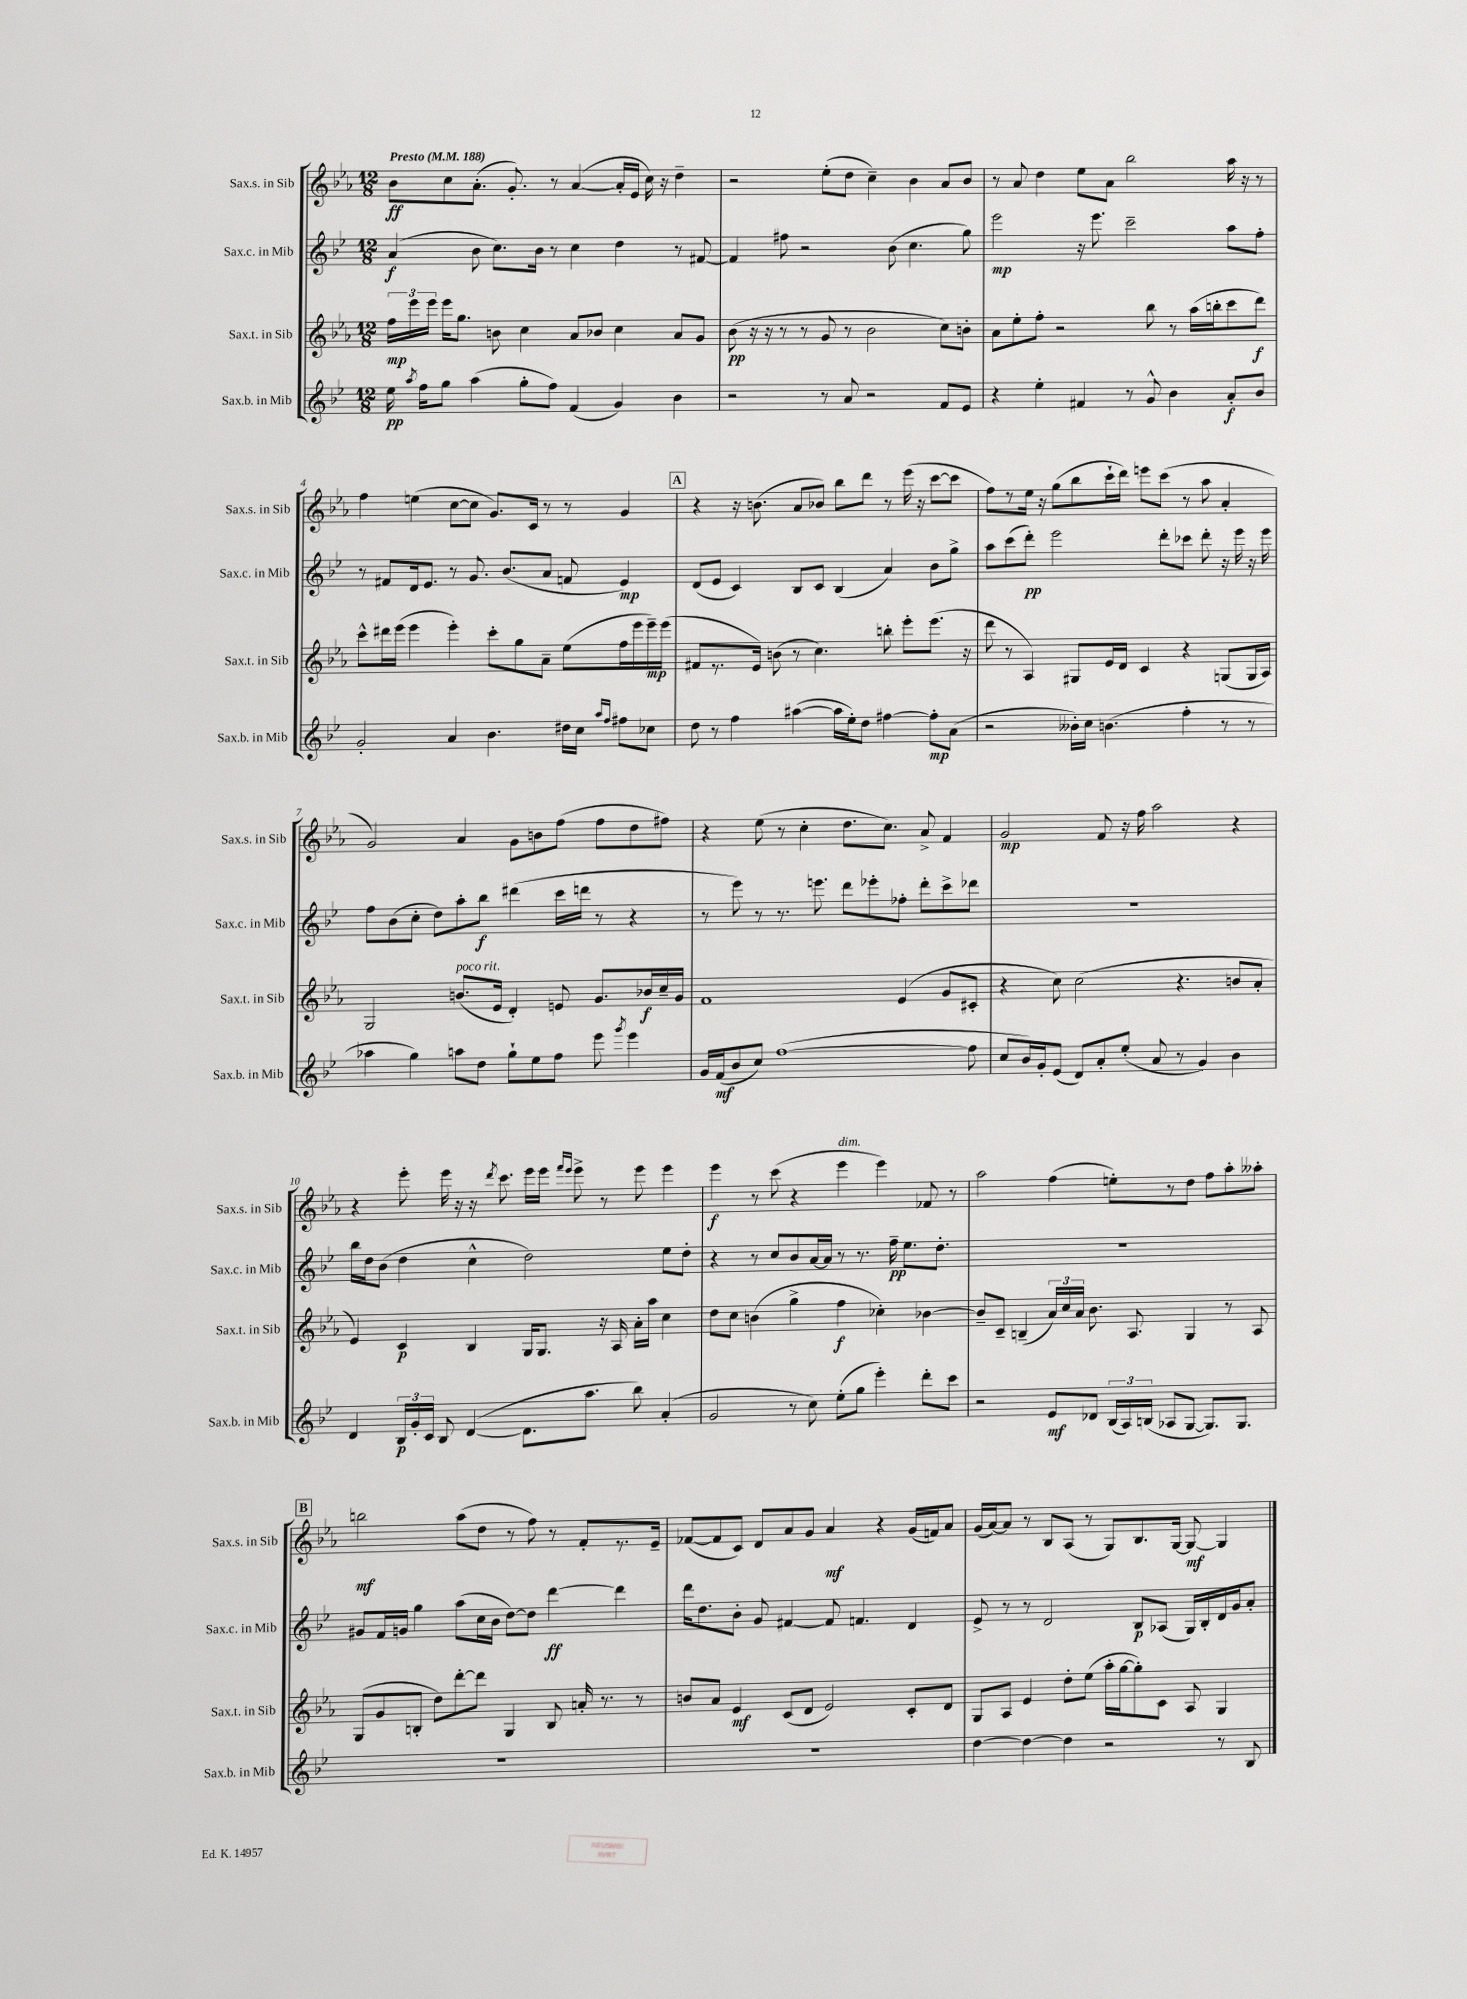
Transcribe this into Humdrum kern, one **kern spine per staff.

**kern	**kern	**kern	**kern
*staff4	*staff3	*staff2	*staff1
*clefG2	*clefG2	*clefG2	*clefG2
*k[b-e-]	*k[b-e-a-]	*k[b-e-]	*k[b-e-a-]
*M12/8	*M12/8	*M12/8	*M12/8
*MM188	*MM188	*MM188	*MM188
16ee-\	24ff\LL	(4a/	8b-\L
.	24eee-\	.	.
8qaa/	.	.	.
16ff\LK	.	.	.
.	24eee-\JJ	.	.
8gg\J	16eee-\LK	.	8cc\
.	8.gg\J	.	.
(4aa\	.	8b-\	(8.a-'\J
.	8b\	8.cc\L)	.
.	.	.	8.g'/)
8gg'\L	4cc\	.	.
.	.	16b-\Jk	.
8ff\J)	.	8r	8r
(4f/	8a-/L	4cc\	([4a-/
.	8b-/J	.	.
4g/)	4cc\	4dd\	16a-'/]LL
.	.	.	16e-/JJ
.	.	.	16cc\)
.	.	.	16r
4b-\	8a-/L	8r	4dd~\
.	8g/J	[8f#/	.
=	=	=	=
2r	(8b-\	4f#/]	2r
.	16r	.	.
.	16r	.	.
.	8r	8ff#\	.
.	8r	2r	.
8r	8g/	.	(8ee-'\L
8a/	8r	.	8dd\J
2r	2b-\	.	4cc~\)
.	.	(8b-\	.
.	.	4.cc\	4b-\
8f/L	8cc\L)	.	8a-/L
8e-/J	8b'\J	8gg\)	8b-/J
=	=	=	=
4r	8a-\L	2eee-\	8r
.	8ee-'\	.	8a-/
4ee-'\	8ff'\J	.	4dd\
.	2r	.	.
4f#/	.	16r	8ee-\L
.	.	8.eee-\	.
.	.	.	8a-\J
8r	.	2ccc~\	2bb-\
8g^^/	8bb-\	.	.
4b-\	8r	.	.
.	(16aa-\LL	.	.
.	16bb'\J	.	.
8a'/L	8ccc\	8aa\L	16aa-\
.	.	.	16r
8b-/J	8ddd\J)	8ff'\J	8r
=	=	=	=
2g'/	8ccc^^\L	8r	4ff\
.	16ddd#\L	8f#/L	.
.	(16eee-\JJ	.	.
.	4eee-\	16d/k	(4ee\
.	.	8.e-/J	.
4a/	4eee-'\)	8r	[8cc\L
.	.	8.g/	8cc\]J
4.b-\	8ccc'\L	.	8.g/L)
.	.	(8.b-/L	.
.	8gg\	.	.
.	.	.	16c/Jk
.	8a-~\J	8a/J	8r
16dd#\LL	(8ee-\L	8f/	8r
16cc\JJ	.	.	.
16qqaa/LL	.	.	.
16qqff/JJ	.	.	.
8ff#\L	16ff\L	4e-/)	4g/
.	16eee-\	.	.
8cc-\J	16eee-~\)	.	.
.	(16eee-\JJ	.	.
=	=	=	=
8dd\	8f#/L	(8d/L	4r
8r	8.r	8e-/J	.
4ff\	.	4c/)	16r
.	16e-/Jk)	.	(8.b\
.	(8b\	.	.
([4aa#\	8r	8B-/L	8a-/L
.	4.cc\)	8c/J	8b-/J)
16aa#\]LL	.	(4B-/	8bb-\L
16ee-'\J)	.	.	.
8dd\J	.	.	8ddd\J
[4ff#\	8bb'\	4a/)	8r
.	8eee-'\L	.	(16eee-\
.	.	.	16r
8ff#'\]L	(8.eee-\J	8b-\L	[8ccc\L
(8a\J	.	8gg^\J	8ccc\]J
.	16r	.	.
=	=	=	=
2r	8ddd\	8aa\L	8ff\L)
.	8r	(8ccc\	8r
.	4A-/)	8ddd'\J)	16ee-\Jk
.	.	.	16r
.	.	2eee-\	(8gg\L
16b--'\LL)	8G#/L	.	8bb-\
16cc\JJ	.	.	.
(4.b\	16e-/L	.	16ccc`\L
.	16d/JJ	.	16ddd\JJ)
.	4c/	.	8eee\L
.	.	8ddd'\L	(8ccc\J
4ff'\	4r	8ccc-\J	8r
.	.	8ddd'\	8aa-\
8r	(8G/L	16r	4a-'/
.	.	16eee-\	.
8r	16G/L	16r	.
.	16A-/JJ)	16eee-\	.
=	=	=	=
4aa-\	2G/	8ff\L	2g/)
.	.	(8b-\	.
4gg\)	.	8cc'\J	.
.	.	8dd\L)	.
8aa\L	(8.b/L	8aa'\	4a-/
8dd\J	.	8bb-\J	.
.	16e-/Jk	.	.
8gg`\L	4d'/)	(4ddd#\	8g\L
8ee-\	.	.	8b\
8ff\J	8e/	16ccc\LL	(8ff\J
.	.	16ddd\JJ	.
8eee-\	8.g/L	8r	8ff\L
8qggg/	.	.	.
4eee-\	.	4r	8dd\
.	16b-/L	.	.
.	16cc~/	.	8ff#\J)
.	16g/JJ	.	.
=	=	=	=
16g/LL	1f	8r	4r
(16f/J	.	.	.
8b-/	.	8eee-\)	.
8cc/J)	.	8r	(8ee-\
([1ff	.	8.r	8r
.	.	.	4cc'\
.	.	8.eee\	.
.	.	8ddd\L	8.dd\L
.	.	8eee-'\	.
.	.	.	8.cc\J)
.	(4e-/	8ff-'\J	.
.	.	8ddd'\L	8a-^/
.	8g/L	8ccc^\	4f/
8ff\]	8c#'/J	8ddd-\J	.
=	=	=	=
8cc/L	4r	1.r	2g/
16b-/L)	.	.	.
16g'/J	.	.	.
(8e-/J	8cc\)	.	.
8d/L)	(2cc\	.	.
8a'/	.	.	8f/
(8ee-'/J	.	.	16r
.	.	.	16ff\
8a/	.	.	2aa-\
8r	4.r	.	.
4g/)	.	.	.
4b-\	8b/L	.	4r
.	8a-'/J	.	.
=	=	=	=
4d/	4e-/)	16bb-\LL	4r
.	.	16dd\J	.
.	.	(8b-\J	.
24B-/LL	4c/	4dd\	8eee-'\
24g'/	.	.	.
24c/JJ	.	.	.
8B-/	.	.	16eee-\
.	.	.	16r
([4d/	4B-/	4cc^^\	16r
.	.	.	8qddd/
.	.	.	8.ccc\
8.d\]L	16G/LK	2dd\)	16eee-\LL
.	8.G/J	.	16eee-\JJ
.	.	.	16qqfff/LL
.	.	.	16qqeee-/JJ
.	.	.	8eee-^\
8.aa\J	.	.	.
.	16r	.	8r
.	16A-/	.	.
8bb-\)	16a-'\LL	.	8eee-\
.	16aa-\JJ	.	.
(4a'/	4cc\	8ee-\L	4eee-\
.	.	8dd'\J	.
=	=	=	=
2g/	8dd\L	4r	4eee-\
.	8cc\J	.	.
.	(4b\	8r	8r
.	.	8cc/L	(8ccc\
8r	4gg^\	8b-/	4r
8cc\)	.	[16a/L	.
.	.	16a/]JJ	.
(8ee-'\L	4ff\	8r	4eee-\
8gg\J	.	8.r	.
4eee-'\)	4cc-'\)	.	4eee-\)
.	.	16ff~\	.
.	.	8.ee-\L	.
8ddd'\L	[4b-\	.	8f-/
.	.	8.dd'\J	.
8ccc\J	.	.	8r
=	=	=	=
2r	8b-~/]L	1.r	2aa-\
.	8c~/J	.	.
.	(4B~/	.	.
8e-/L	24a-/LL)	.	(4ff\
.	24cc/	.	.
.	24a-/JJ	.	.
8d-/J	8.b-\	.	.
(24B-/LL	.	.	8ee'\L)
24A/)	.	.	.
.	8.A-/	.	.
(24B/JJ	.	.	.
8A-/L	.	.	8r
[8G/J	4G/	.	8dd\J
8.G/]L)	.	.	8ff\L
.	8r	.	8aa-'\
8.G/J	.	.	.
.	8A-/	.	8aa--'\J
=	=	=	=
1.r	(8G/L	8g#/L	2bb\
.	8g/	16f/L	.
.	.	16g/JJ	.
.	8B'/J	4gg\	.
.	8dd\L)	.	.
.	[8ddd'\	(8aa\L	(8aa-\L
.	8ddd\]J	16cc\L	8dd\J
.	.	16b-\JJ	.
.	4G/	[8dd\L)	8r
.	.	8dd\]J	8ff\)
.	8B/	[4ddd\	8r
.	16a'/	.	8f'/L
.	8.r	.	.
.	.	4ddd\]	8.r
.	8r	.	.
.	.	.	16e-~/Jk
=	=	=	=
1.r	8b/L	16ddd\LK	([8f-/L
.	.	8.dd\	.
.	8a-/J	.	8f-/]
.	4e-/	8b-'\J	8c/J)
.	.	8g/	8d/L
.	(8c/L	[4f#/	8a-/
.	8d/J	.	8g/J
.	2e-/)	8f#/]	4a-/
.	.	4.f/	.
.	.	.	4r
.	8c'/L	4d/	(16g/LL
.	.	.	16f/J)
.	8d/J	.	8a-/J
=	=	=	=
[4dd\	8G/L	8e-^/	(16g/LL
.	.	.	[16a-/J)
.	8A-/J	8r	8a-/]J
4dd\_	4e-/	8r	8r
.	.	2d/	8B-/L
4dd\]	8dd'\L	.	(8A-/J
.	(8ee-\J	.	8r
2r	16aa-'\LL	.	8G/L)
.	[16gg\J	.	.
.	8gg'\])	8B-/L	8.B-/
.	8c\J	(8A-/J	.
.	.	.	[16G/Jk
.	8A-/	16G/LL)	8G/_
.	.	16B-'/	.
8r	4G/	16d/	4G/]
.	.	16g/J	.
8B-/	.	8a'/J	.
==	==	==	==
*-	*-	*-	*-
